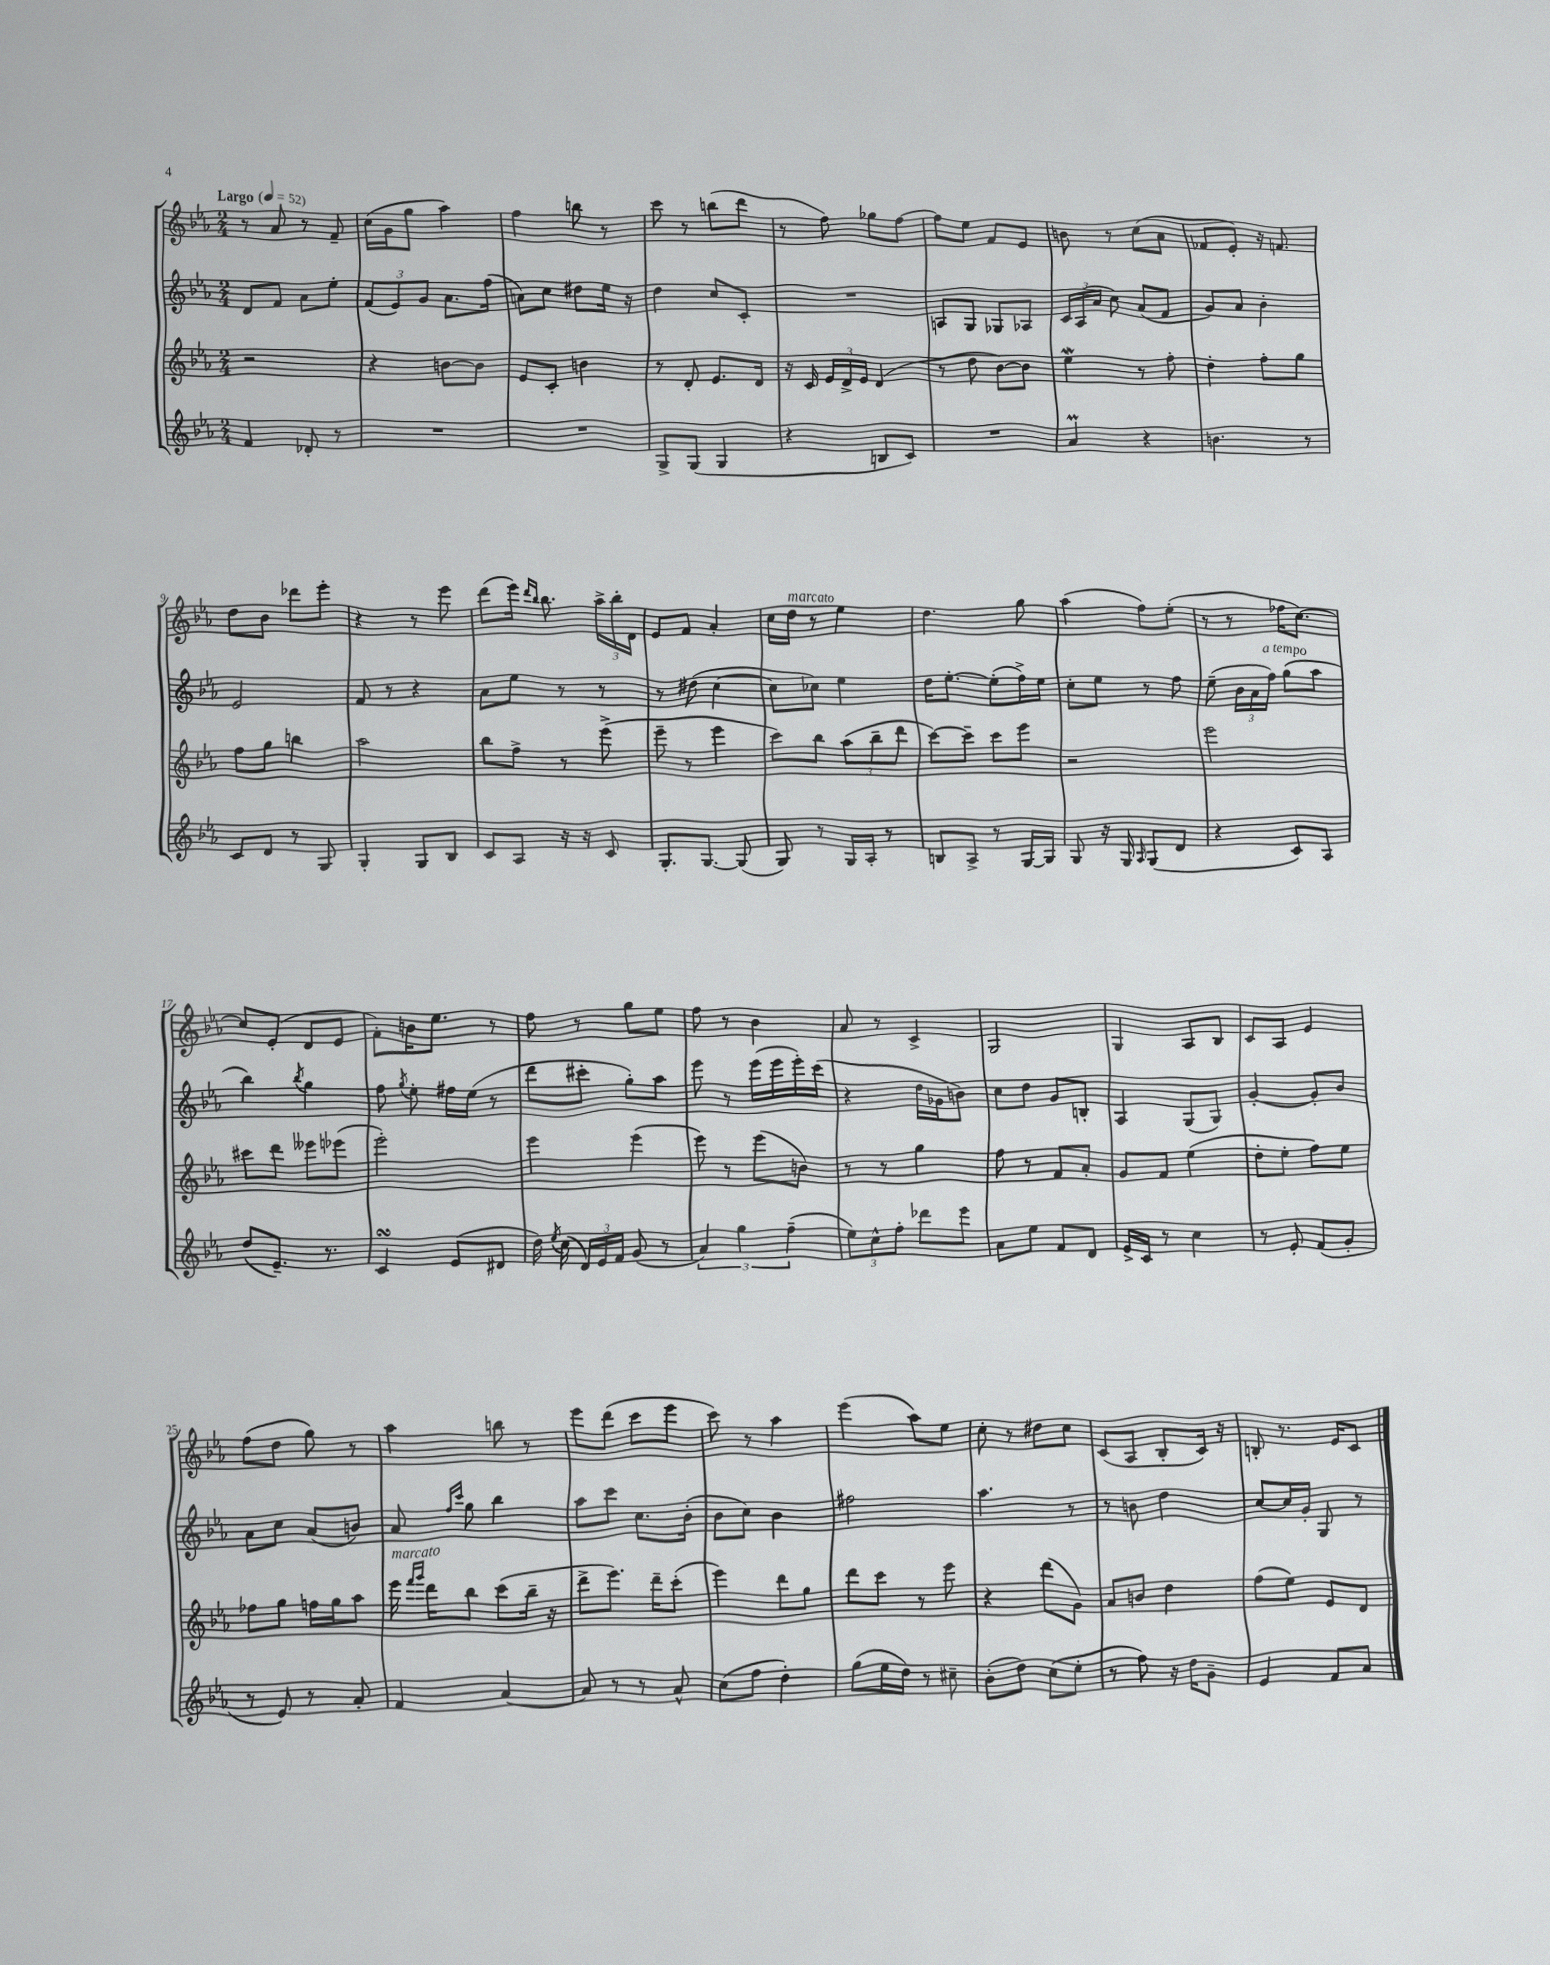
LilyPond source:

<<
\new StaffGroup <<
\new Staff = "s0" {
    \clef treble \key ees \major \numericTimeSignature \time 2/4 \tempo "Largo" 4 = 52
    \autoBeamOff r8 aes'8 r8 f'8-- |
    c''16[( g'16 g''8] aes''4) |
    f''4 b''8 r8 |
    c'''8 r8 b''8[( d'''8] |
    r8 f''8) ges''8[ f''8]~ |
    f''8[ ees''8] f'8[ ees'8] |
    b'8 r8 c''8[( aes'8] |
    fes'8[ ees'8]-.) r16 f'8. |
    d''8[ bes'8] des'''8[ ees'''8]-. |
    r4 r8 ees'''8 |
    d'''8[( ees'''16]) \grace { d'''16[ bes''16] } bes''8. \tuplet 3/2 { aes''16[-> bes''16-. d'16] } |
    ees'8[ f'8] aes'4-. |
    c''16[ d''16]^\markup { \italic "marcato" } r8 ees''4 |
    d''4. g''8 |
    aes''4( f''8[) ees''8]-.( |
    r8 r8 fes''16[ c''8.]~) |
    c''8[ ees'8]-.( d'8[ ees'8] |
    f'8[-.) b'16 ees''8.] r8 |
    f''8 r8 g''8[ ees''8] |
    f''8 r8 bes'4 |
    aes'8 r8 c'4-> |
    g2 |
    g4 aes8[ bes8] |
    c'8[ aes8] ees'4 |
    f''8[( d''8] g''8) r8 |
    aes''4 b''8 r8 |
    ees'''8[ d'''8]( c'''8[ ees'''8] |
    c'''8) r8 aes''4 |
    ees'''4( aes''8[) ees''8] |
    c''8-. r8 dis''8[ c''8] |
    c'8[( aes8] bes8[-. c'16]) r16 |
    b8-. r8. ees'16[ c'8] \bar "|." |
}
\new Staff = "s1" {
    \clef treble \key ees \major \numericTimeSignature \time 2/4
    \autoBeamOff d'8[ f'8] aes'8[ ees''8]-. |
    \tuplet 3/2 { f'8[( ees'8) g'8] } aes'8.[ f''16]( |
    a'8[) c''8] dis''8[ ees''16] r16 |
    d''4 c''8[ c'8]-. |
    R2 |
    a8[ g8] ges8[ aes8] |
    \tuplet 3/2 { c'16[ aes16( aes'16] } c''8) aes'8[( f'8] |
    g'8[) aes'8] bes'4-. |
    ees'2 |
    f'8 r8 r4 |
    aes'8[ ees''8] r8 r8 |
    r8 dis''8( c''4~ |
    c''8[ ces''8]) ees''4 |
    d''16[ ees''8.]~-. ees''8[-.( f''16->) ees''16] |
    c''8[-. ees''8] r8 f''8 |
    ees''8--( \tuplet 3/2 { bes'16[ aes'16 f''16]^\markup { \italic "a tempo" }) } g''8[( aes''8] |
    bes''4) \acciaccatura { bes''8 } g''4 |
    f''8 \acciaccatura { g''8 } ees''8-. fis''16[ ees''16]( r8 |
    d'''8[ cis'''8]-. g''8[-.) aes''8] |
    ees'''8 r8 ees'''16[( ees'''16 ees'''16-.) c'''16]( |
    r4 d''16[ ges'16 b'8]) |
    c''8[ d''8] g'8[ b8]-. |
    aes4 g8[( g8]) |
    g'4~-. g'8[-. bes'8] |
    aes'8[ c''8] aes'8[( b'8]) |
    aes'8 \grace { f''16[ c'''16] } g''8 bes''4 |
    aes''8[ c'''8] c''8.[ bes'16]-.( |
    bes'8[ c''8]) bes'4 |
    fis''2 |
    aes''4. r8 |
    r8 b'8 d''4 |
    c''8[~ c''16 g'16]-. g8 r8 \bar "|." |
}
\new Staff = "s2" {
    \clef treble \key ees \major \numericTimeSignature \time 2/4
    \autoBeamOff r2 |
    r4 b'8[~ b'8] |
    ees'8[ c'8]-. b'4 |
    r8 d'8-. ees'8.[ d'16] |
    r16 c'16 \tuplet 3/2 { ees'16[ d'16-> ees'16] } d'4( |
    r8 d''8 bes'8[~) bes'8] |
    ees''4\mordent r8 f''8-. |
    d''4-. f''8[-. g''8] |
    f''8[ g''8] b''4 |
    aes''2 |
    bes''8[ f''8]-> r8 ees'''8->( |
    ees'''8-- r8 ees'''4 |
    c'''8[) bes''8] \tuplet 3/2 { aes''8[( bes''8-- d'''8] } |
    c'''8[~) c'''8]-- c'''8[ ees'''8] |
    r2 |
    ees'''2 |
    cis'''8[ d'''8] eeses'''8[ ees'''8]( |
    ees'''2-.) |
    ees'''4 ees'''4( |
    ees'''8) r8 ees'''8[( b'8]) |
    r8 r8 g''4 |
    f''8 r8 f'8[ aes'8]-. |
    g'8[ f'8] ees''4( |
    d''8[-. ees''8]-. f''8[) ees''8] |
    fes''8[ g''8] f''16[ g''16 aes''8] |
    ees'''16^\markup { \italic "marcato" } \grace { f'''16[ g'''16] } d'''16[ bes''8] c'''8[( bes''16]-- r16 |
    d'''8[-> ees'''8.]) d'''16[-- c'''8]-.( |
    ees'''4) d'''8[ g''8] |
    d'''8[ c'''8] r8 ees'''8 |
    r4 d'''8[( g'8]) |
    aes'8[ b'8] d''4 |
    f''8[( ees''8]) ees'8[ d'8] \bar "|." |
}
\new Staff = "s3" {
    \clef treble \key ees \major \numericTimeSignature \time 2/4
    \autoBeamOff f'4 des'8-. r8 |
    R2 |
    R2 |
    g8[-> g8]( g4 |
    r4 b8[ c'8]) |
    R2 |
    aes'4\prall r4 |
    b'4. r8 |
    c'8[ d'8] r8 g8 |
    g4-. g8[ bes8] |
    c'8[ aes8] r16 r16 c'8 |
    g8.[-. g8.]~ g8( |
    g8) r8 g16[ aes16]-. r8 |
    b8[ aes8]-> r8 g16[~ g16] |
    g8 r16 g16 \grace { aes16 } g8[( d'8] |
    r4 c'8[) aes8] |
    d''8[( ees'8.]--) r8. |
    c'4\turn ees'8[( dis'8] |
    d''16) \acciaccatura { ees''8 } c''16( \tuplet 3/2 { d'16[) ees'16 f'16] } g'8( r8 |
    \tuplet 3/2 { aes'4) g''4 f''4--( } |
    \tuplet 3/2 { ees''8[) c''8-^ f''8]-. } des'''8[ ees'''8] |
    aes'8[ ees''8] f'8[ d'8] |
    ees'16[-> c'16] r8 c''4 |
    r8 ees'8-. f'8[( g'8]-. |
    r8 ees'8) r8 aes'8-. |
    f'4 aes'4~ |
    aes'8 r8 r8 aes'8-^ |
    c''8[( f''8] d''4-.) |
    g''8[( ees''16 d''16]) r8 cis''8-- |
    bes'8[-.( d''8]) c''8[( ees''8]-. |
    r8 f''8) r16 d''16[ g'8]-- |
    ees'4 f'8[ aes'8] \bar "|." |
}
>>
>>
